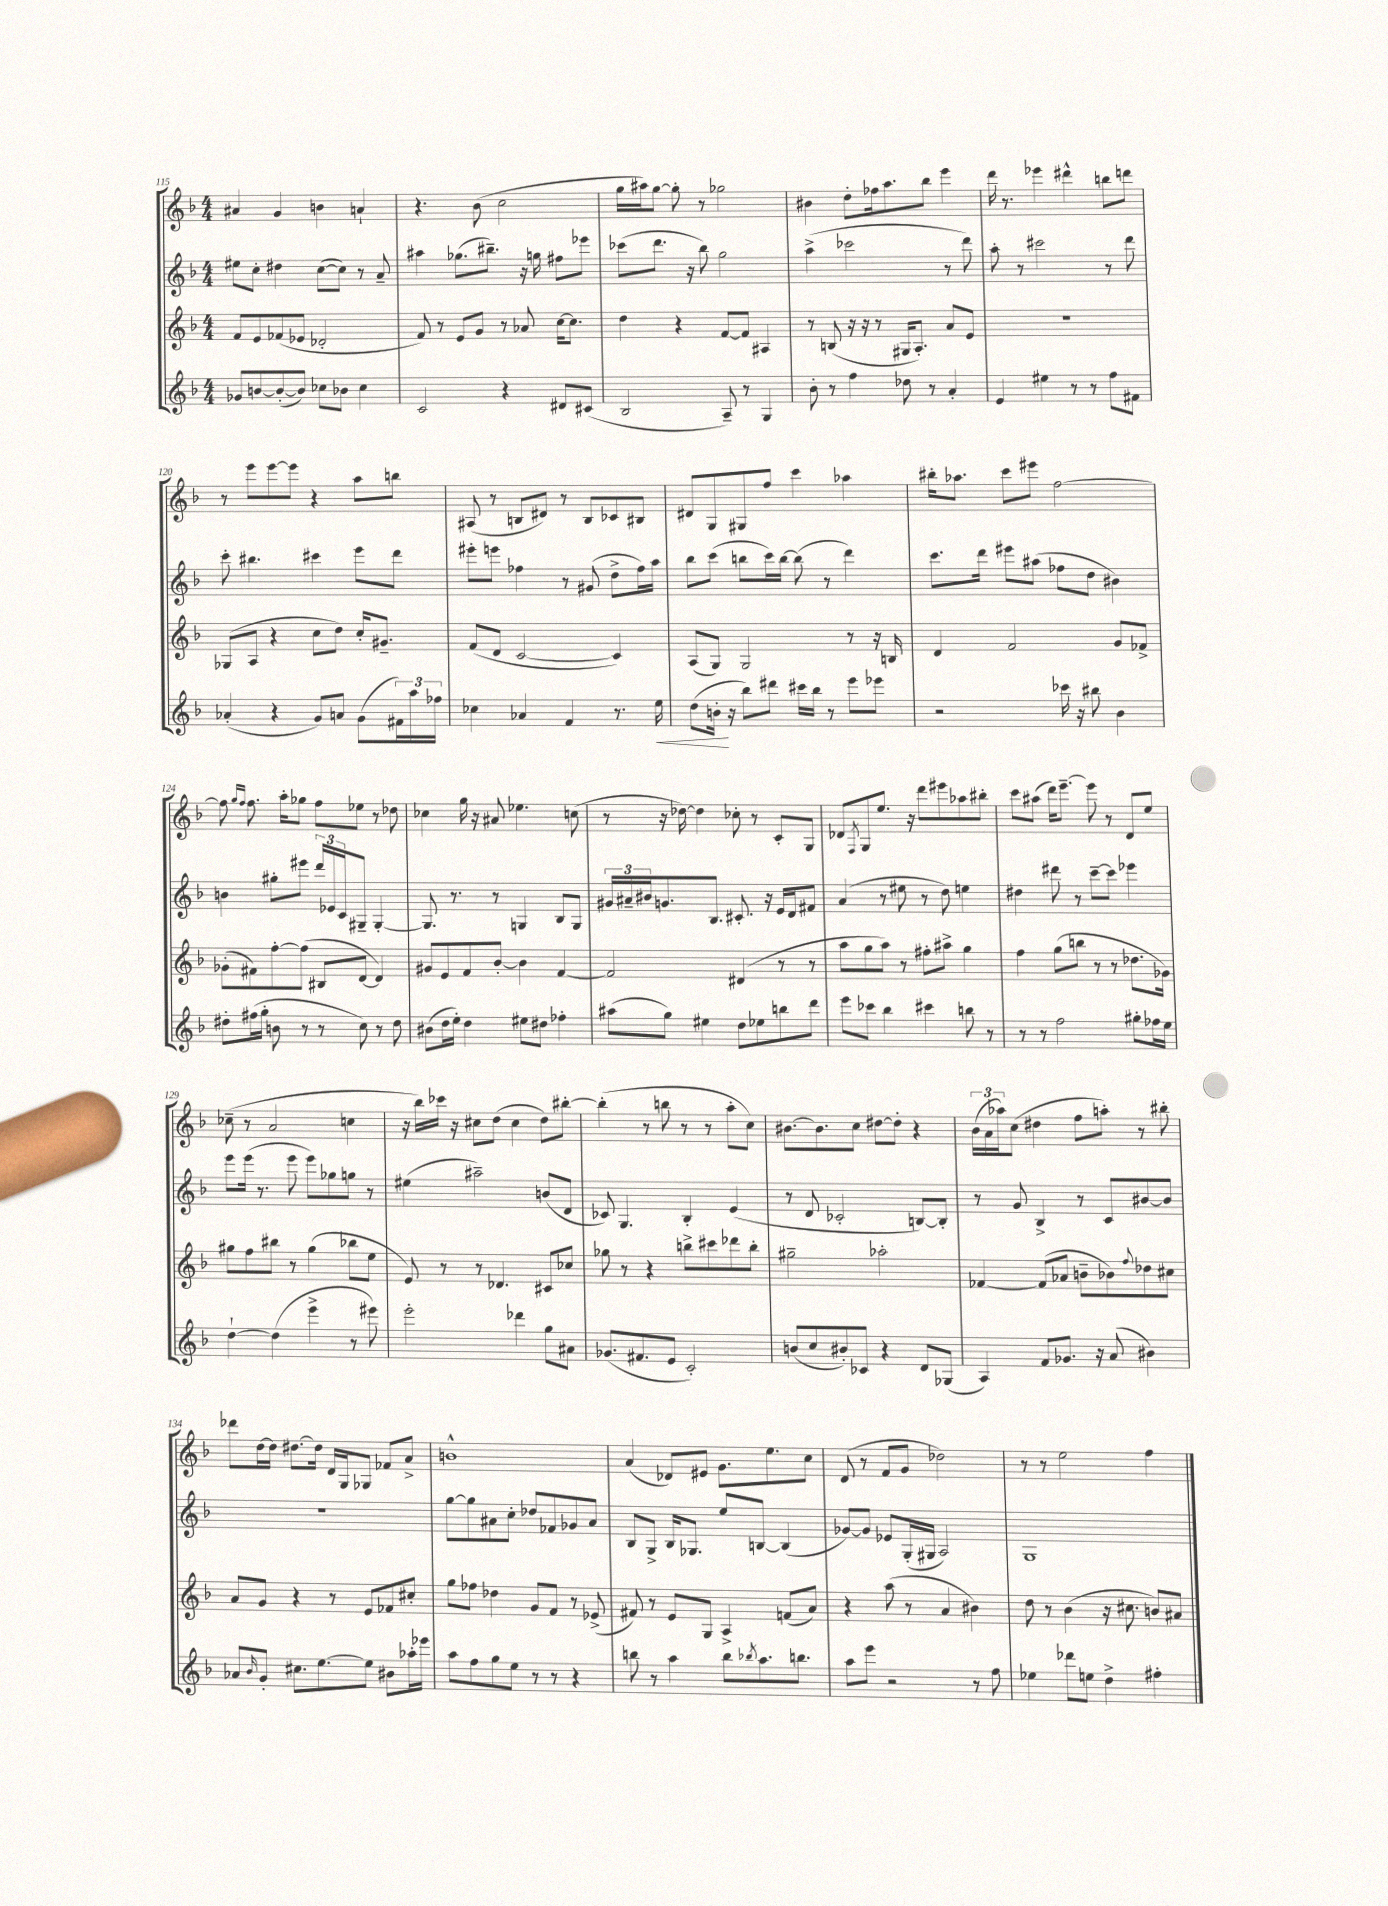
<<
\new StaffGroup <<
\new Staff = "s0" {
    \clef treble \key f \major \numericTimeSignature \time 4/4
    ais'4 g'4 b'4 a'4-! |
    r4. bes'8( c''2 |
    g''16 ais''16) g''8~ g''8-. r8 ges''2 |
    bis'4 d''8-. fes''16 a''8. bes''8 e'''4 |
    d'''16 r8. ees'''4 dis'''4-^ b''8 d'''8 |
    r8 e'''8 e'''8~ e'''8 r4 a''8 b''8 |
    ais8( r8 b8 dis'8) r8 b8 ces'8 bis8 |
    dis'8 g8 gis8 f''8 c'''4 aes''4 |
    bis''16-. aes''8. c'''8 eis'''8 f''2~ |
    f''8 \grace { g''16 f''16 } f''8. a''16-. ges''8 f''8 ees''8 r8 des''8 |
    ces''4 g''16 r16 ais'8 ees''4. c''8( |
    r8 r16 des''16~) des''4 ces''8-. r8 c'8-. g8 |
    des'8 \acciaccatura { f8 } g8 e''8. r16 d'''8 eis'''8 aes''8 bis''8-. |
    c'''8 ais''8( d'''16) e'''8.~-- e'''8 r8 d'8 e''8 |
    ces''8--( r8 a'2 c''4 |
    r16 bes''16) ces'''16 r16 cis''8 d''8( cis''4 d''8) bis''8~-. |
    bis''4-.( r8 b''8 r8 r8 a''8-. c''8) |
    bis'8.~ bis'8. c''8 dis''8~ dis''8-. r4 |
    \tuplet 3/2 { bes'16( a'16 aes''16) } c''8( dis''4 f''8 a''8-.) r8 bis''8-. |
    des'''8 d''16~ d''16 dis''8.~ dis''16 d'16 g16 ges8 fes'8 a'8-> |
    b'1-^ |
    a'4( des'8) eis'8 g'8. e''8. c''8 |
    d'8( r8 f'8 g'8 des''2) |
    r8 r8 e''2 f''4 \bar "|." |
}
\new Staff = "s1" {
    \clef treble \key f \major \numericTimeSignature \time 4/4
    eis''8 c''8-. dis''4 c''8~( c''8) r8 a'8-- |
    ais''4 ges''8.( bis''8.--) r16 g''16 fis''8 ees'''8 |
    ces'''8( d'''8. r16 bes''8) g''2 |
    a''4->( ces'''2 r8 d'''8) |
    a''8-. r8 cis'''2 r8 d'''8 |
    c'''8-. bis''4. cis'''4 e'''8 d'''8 |
    eis'''8-. e'''8 fes''4 r8 gis'8( d''8-> fes''16) a''16 |
    bes''8 c'''8( b''8 c'''16) b''16~ b''8( r8 d'''4) |
    c'''8. d'''16 eis'''8 ais''8( fes''8 d''8 bis'4) |
    b'4 gis''8-. eis'''8 \tuplet 3/2 { d'''16 ees'16 c'16 } gis8-- gis4~-. |
    gis8. r8. r8 g4 bes8 g8 |
    \tuplet 3/2 { gis'16 ais'16-- bis'16 } g'8. bes8. cis'8.-. r16 e'16 d'16 fis'8 |
    a'4( r8 eis''8 r8 d''8) e''4 |
    dis''4 dis'''8 r8 c'''8~-- c'''8 ees'''4 |
    e'''8 e'''16( r8. e'''8 e'''8) ges''8 g''8 r8 |
    eis''4( ais''2--) b'8( d'8 |
    ces'8) g4. bes4-. e'4( |
    r8 d'8 ces'2-. b8~) b8-. |
    r8 g'8 bes4-> r8 c'8 bis'8~ bis'8 |
    R1 |
    g''8~ g''8 ais'8 c''8-. des''8 fes'8 ges'8 ais'8 |
    bes8 g8-> bes16 ges8. e''8 b8~ b4( |
    ges'8~) ges'8 ees'8 g16-.( gis16 a2) |
    g1 \bar "|." |
}
\new Staff = "s2" {
    \clef treble \key f \major \numericTimeSignature \time 4/4
    f'8 e'8 fes'8( ees'8 des'2-. |
    f'8) r8 e'8 g'8 r8 aes'8 c''16~ c''8. |
    d''4 r4 f'8~ f'8 ais4 |
    r8 b8( r16 r16 r8 gis16 a8.-.) a'8 e'8 |
    R1 |
    ges8( a8 r4 c''8 d''8) c''16-. gis'8.-- |
    f'8( d'8 c'2~ c'4) |
    a8( g8) g2 r8 r16 b16 |
    d'4 f'2 g'8 fes'8-> |
    ges'8-.( fis'8) f''8~-. f''8( bis8 d'8~ d'4) |
    gis'8 e'8 f'8 bes'8~-. bes'4 f'4~ |
    f'2 dis'4( r8 r8 |
    a''8 g''8 a''8) r8 fis''8-. ais''8-> g''4 |
    f''4 g''8( b''8 r8 r8 des''8. ges'16) |
    gis''8 f''8 bis''8 r8 gis''4( bes''8 e''8 |
    e'8) r8 r8 des'4. cis'8 ces''8 |
    ges''8 r8 r4 b''8-> cis'''8 des'''8 b''8-. |
    gis''2-- aes''2-. |
    fes'4~ fes'8( aes'8 b'8-- bes'8) \appoggiatura { f''8 } des''8 cis''8 |
    a'8 g'8 r4 r8 e'8 fes'8 cis''8-. |
    g''8 fes''8 des''4 g'8 f'8 r8 ees'8->( |
    fis'8) r8 e'8 g8 a4-> f'8( a'8) |
    r4 a''8( r8 a'4 bis'4) |
    d''8 r8 bes'4( r16 cis''8. b'8) ais'8 \bar "|." |
}
\new Staff = "s3" {
    \clef treble \key f \major \numericTimeSignature \time 4/4
    ges'8 b'8~ b'8~-.( b'8) ces''8 bes'8 ces''4 |
    c'2 r4 dis'8 cis'8( |
    bes2 a8--) r8 g4 |
    bes'8-. r8 f''4 des''8 r8 a'4-. |
    e'4 eis''4 r8 r8 f''8 fis'8 |
    aes'4-.( r4 g'8) a'8 g'8( \tuplet 3/2 { fis'16) a''16 fes''16 } |
    ces''4 aes'4 f'4 r8. e''16\< |
    d''8( b'16-.\! r16 bes''8) dis'''8 cis'''16 bes''16 r8 e'''8 ees'''8 |
    r2 ces'''16 r16 bis''8 bes'4 |
    dis''8-. fis''16( g''16-. b'8 r8 r8 c''8) r8 dis''8 |
    bis'8( d''16 e''16-.) d''4 eis''8 dis''8 fes''4-. |
    ais''8( g''8) eis''4 d''8 ees''8 b''8 d'''8 |
    e'''8 ces'''8 bes''4 cis'''4 b''8 r8 |
    r8 r8 f''2 gis''8-. fes''16 e''16 |
    d''4~-! d''4( e'''4-> r8 eis'''8) |
    e'''2-. des'''4 g''8 ais'8 |
    ges'8.( fis'8. e'8 c'2-.) |
    b'8( c''8 bis'8-.) ces'8 r4 d'8 ges8( |
    a4) f'8 ges'8. r16 a'8( bis'4) |
    aes'8 \grace { bes'16 } g'8-. cis''8. e''8.~ e''8 bis'8 aes''16-. ees'''16 |
    a''8 f''8 g''8 e''8 r8 r8 r4 |
    b''8 r8 a''4 b''8 \acciaccatura { bes''8 } a''8. b''8. |
    a''8 e'''8 r2 r8 f''8 |
    ees''4 des'''8 e''8 d''4-> fis''4-. \bar "|." |
}
>>
>>
\layout { \context { \Score currentBarNumber = #115 } }
